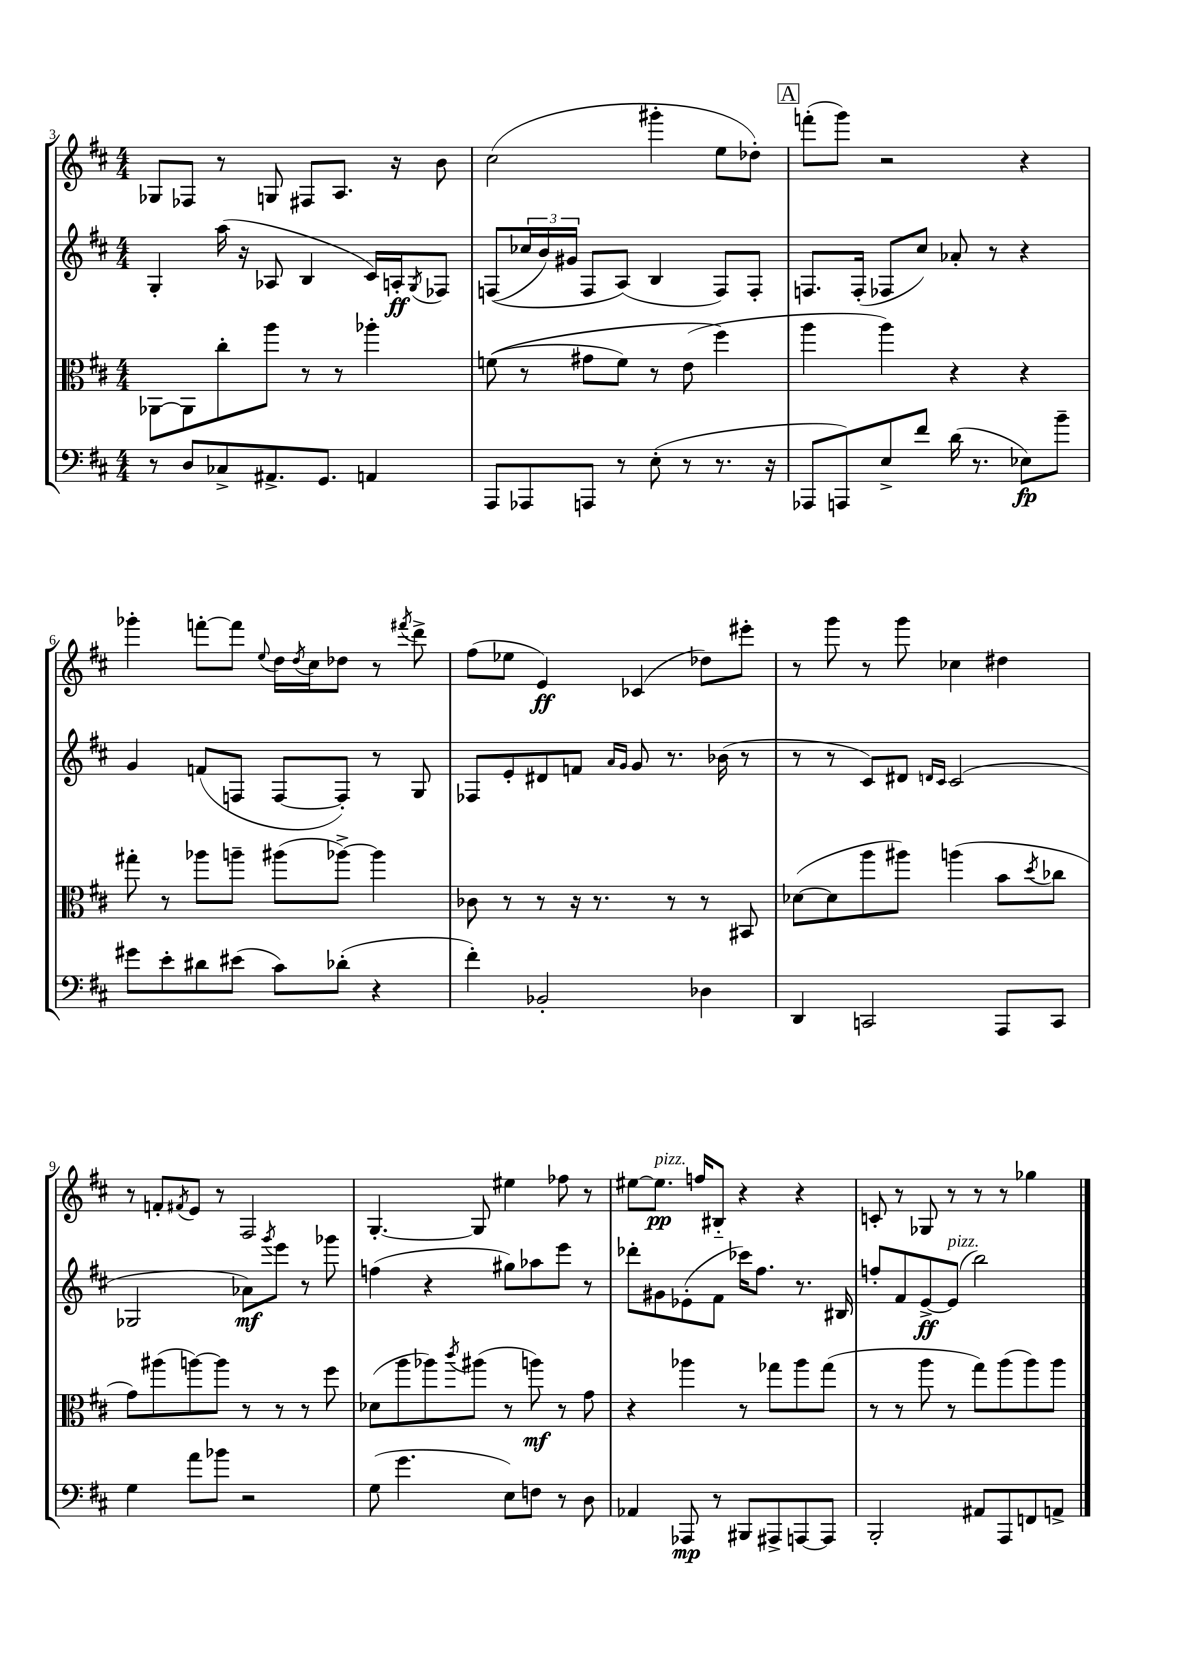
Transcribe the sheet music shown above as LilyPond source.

<<
\new StaffGroup <<
\new Staff = "s0" {
    \clef treble \key d \major \numericTimeSignature \time 4/4
    ges8 fes8 r8 g8 fis8 a8. r16 b'8 |
    cis''2( gis'''4-. e''8 des''8-.) |
    \mark \markup { \box "A" } f'''8-.( g'''8) r2 r4 |
    ges'''4-. f'''8~-. f'''8 \appoggiatura { e''8 } d''16 \acciaccatura { d''8 } cis''16 des''8 r8 \acciaccatura { fis'''8 } d'''8-> |
    fis''8( ees''8 e'4\ff) ces'4( des''8) eis'''8-. |
    r8 g'''8 r8 g'''8 ces''4 dis''4 |
    r8 f'8-. \acciaccatura { fis'8 } e'8 r8 fis2 |
    g4.~-. g8 eis''4 fes''8 r8 |
    eis''8~ eis''8.\pp^\markup { \italic "pizz." } f''16 bis8-_ r4 r4 |
    c'8-. r8 ges8 r8 r8 r8 ges''4 \bar "|." |
}
\new Staff = "s1" {
    \clef treble \key d \major \numericTimeSignature \time 4/4
    g4-. a''16( r16 aes8 b4 cis'16) a16-.\ff \acciaccatura { g8 } fes8 |
    f8(\( \tuplet 3/2 { ces''16 b'16) gis'16 } f8 a8(\) b4 f8) f8-. |
    \mark \markup { \box "A" } f8. f16-.( fes8 cis''8) aes'8-. r8 r4 |
    g'4 f'8( f8 f8~ f8-.) r8 g8 |
    fes8 e'8-. dis'8 f'8 \grace { a'16 g'16 } g'8 r8. bes'16( r8 |
    r8 r8 cis'8) dis'8 \grace { d'16 cis'16 } cis'2( |
    ges2 aes'8\mf) \acciaccatura { g'''8 } e'''8 r8 ges'''8 |
    f''4( r4 gis''8) aes''8 e'''8 r8 |
    des'''8-. gis'8 ees'8-.( fis'8 ces'''16) fis''8. r8. bis16 |
    f''8-. fis'8 e'8~->\ff e'8^\markup { \italic "pizz." }( b''2) \bar "|." |
}
\new Staff = "s2" {
    \clef alto \key d \major \numericTimeSignature \time 4/4
    aes,8~ aes,8 cis''8-. a''8 r8 r8 aes''4-. |
    f'8(\( r8 gis'8 f'8) r8 e'8( fis''4\) |
    \mark \markup { \box "A" } a''4 a''4) r4 r4 |
    gis''8-. r8 aes''8 a''8-- ais''8( aes''8~->) aes''4 |
    ces'8 r8 r8 r16 r8. r8 r8 bis,8 |
    des'8~( des'8 a''8 ais''8) a''4( b'8 \acciaccatura { d''8 } ces''8 |
    g'8) ais''8( a''8~) a''8 r8 r8 r8 fis''8 |
    des'8( a''8 aes''8) \acciaccatura { cis'''8 } ais''8( r8 a''8\mf) r8 g'8 |
    r4 aes''4 r8 ges''8 aes''8 ges''8( |
    r8 r8 a''8 r8 g''8) a''8( a''8) a''8 \bar "|." |
}
\new Staff = "s3" {
    \clef bass \key d \major \numericTimeSignature \time 4/4
    r8 d8 ces8-> ais,8.-> g,8. a,4 |
    a,,8 aes,,8 a,,8 r8 e8-.( r8 r8. r16 |
    \mark \markup { \box "A" } aes,,8 a,,8) e8-> fis'8 d'16( r8. ees8\fp) b'8-- |
    gis'8 e'8-. dis'8 eis'8( cis'8) des'8-.( r4 |
    fis'4-.) bes,2-. des4 |
    d,4 c,2 a,,8 c,8 |
    g4 a'8 bes'8 r2 |
    g8( g'4. e8) f8 r8 d8 |
    aes,4 aes,,8\mp r8 bis,,8 ais,,8-> a,,8~ a,,8 |
    b,,2-. ais,8 a,,8 f,8 a,8-> \bar "|." |
}
>>
>>
\layout { \context { \Score currentBarNumber = #3 } }
